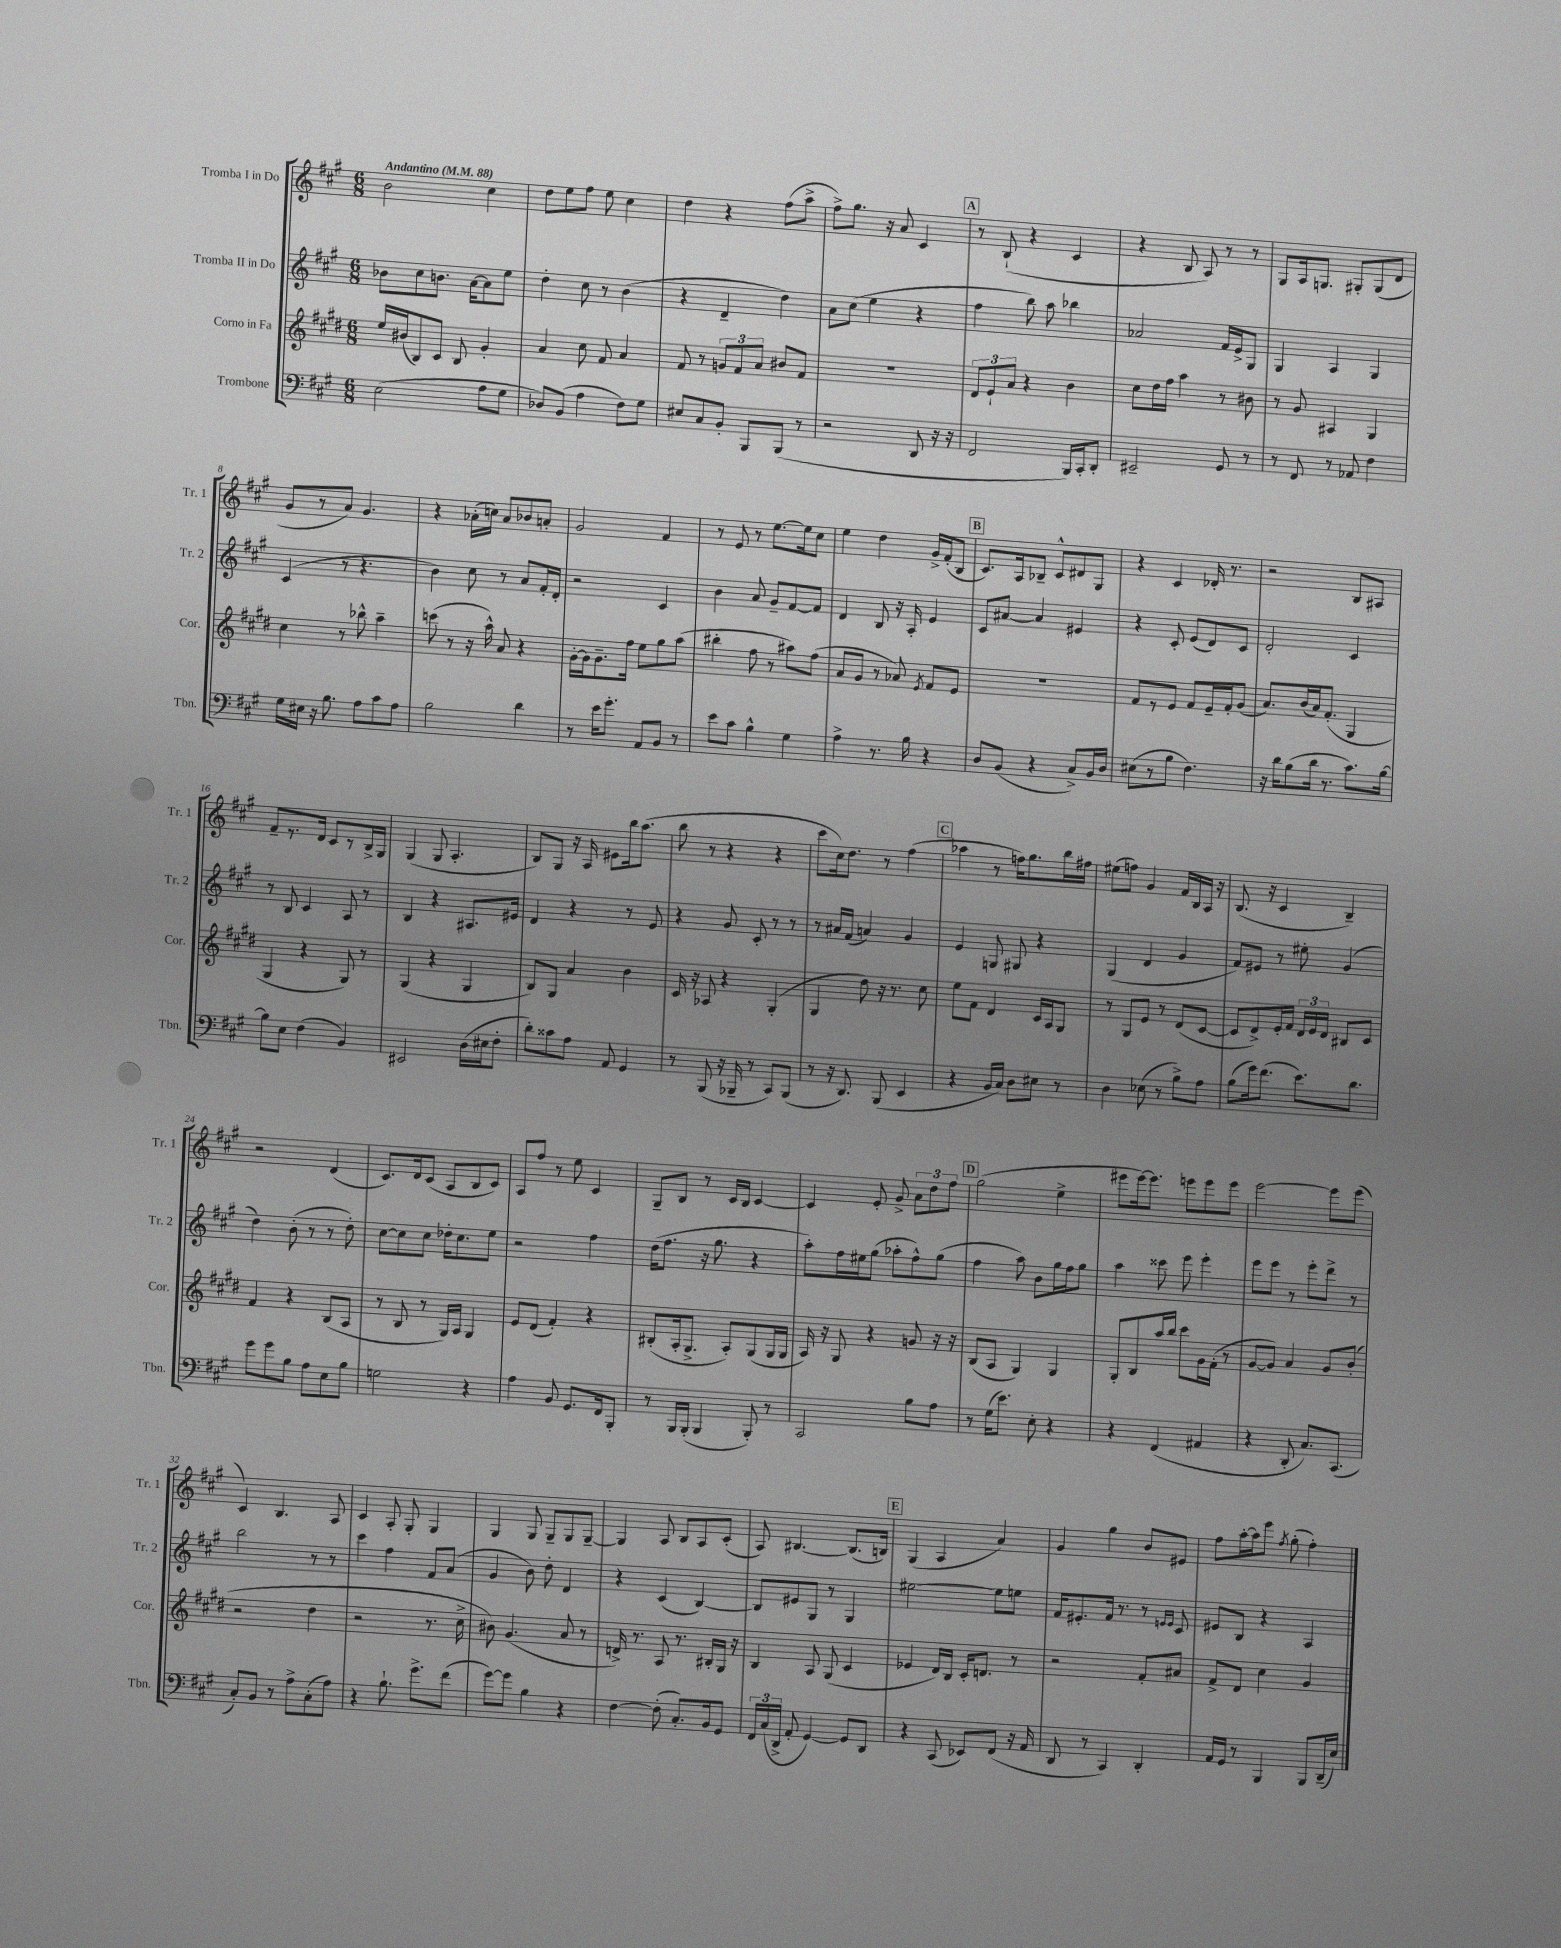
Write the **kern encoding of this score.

**kern	**kern	**kern	**kern
*part4	*part3	*part2	*part1
*staff4	*staff3	*staff2	*staff1
*I"Trombone	*I"Corno in Fa	*I"Tromba II in Do	*I"Tromba I in Do
*I'Tbn.	*I'Cor.	*I'Tr. 2	*I'Tr. 1
*clefF4	*clefG2	*clefG2	*clefG2
*k[f#c#g#]	*k[f#c#g#d#]	*k[f#c#g#]	*k[f#c#g#]
*M6/8	*M6/8	*M6/8	*M6/8
*MM88	*MM88	*MM88	*MM88
=1	=1	=1	=1
!	!	!	!LO:TX:a:B:t=Andantino
(2E\	16ee/LL	8b-X\L	2b\
.	(16b#X/J	.	.
.	8B/)	8cc#\	.
.	8c#/J	8.bn\J	.
.	8B/	.	.
.	.	[16a\KL	.
8A\L	4g#'/	8a\]	4cc#\
8G#\J	.	8ee\J	.
=2	=2	=2	=2
8D-X/L)	4a/	4dd'\	8dd\L
(8BB/J	.	.	8ee\
4A\	8cc#\	8cc#\	8ff#\J
.	8f#/	8r	8ee\
8F#\L)	4a/	(4b\	4cc#\
8G#\J	.	.	.
=3	=3	=3	=3
8E#X/L	8f#/	4r	4dd\
8C#/	8r	.	.
8BB'/J	12gn/L	4d~/	4r
.	12f#/	.	.
8BBB/L	.	.	.
.	12a/J	.	.
(8BBB/J	8b#X/L	4dd\)	(8ff#\L
8r	8f#/J	.	8aa^\J
=4	=4	=4	=4
2r	2.r	8a\L	8ff#^\L)
.	.	(8cc#\J	8.gg#\J
.	.	4ee\	.
.	.	.	16r
.	.	.	8a/
8DD/	.	4r	4c#/
16r	.	.	.
16r	.	.	.
!!LO:REH:place=s1:t=A
=5	=5	=5	=5
2FF#/	12d#/L	4ff#\	8r
.	12e`/	.	.
.	.	.	(8B`/
.	12a/J	.	.
.	4r	8bb\)	4r
.	.	8aa\	.
16BBB/LL)	4b\	4bb-X\	4c#/
16CC#'/J	.	.	.
8DD'/J	.	.	.
=6	=6	=6	=6
2EE#X~/	8cc#\L	2a-X/	4r
.	16dd#\L	.	.
.	16ff#\JJ	.	.
.	4aa\	.	8B/
.	.	.	8A/)
8GG#/	8r	16f#/LL	8r
.	.	16e^/J	.
8r	8b#X\	8G#/J	8r
=7	=7	=7	=7
8r	8r	4G#/	8G#/L
8FF#/	8g#/	.	16A/k
.	.	.	8.Gn/J
8r	4A#X/	4A/	.
8AA-X/	.	.	8G#X'/L
4F#\	4G#/	4G#/	(8G#/
.	.	.	8d/J
!!LO:LB:g=z
=8	=8	=8	=8
16G#\LL	4cc#\	(4c#/	8g#/L
16E#X\JJ	.	.	.
16r	.	.	8r
8.B\	.	.	.
.	8r	8r	8a/J)
8A\L	8bb-X^^\	4.r	4.g#/
8c#\	4aa~\	.	.
8A\J	.	.	.
=9	=9	=9	=9
2B\	(8cccn\	4b\)	4r
.	8r	.	.
.	16r	8cc#\	(16a-X'\LL
.	16aa^^\)	.	16ccn\JJ)
.	8a/	8r	8a-/L
4d\	4r	8a/L	8b-X/
.	.	16f#'/L	8an'/J
.	.	16d'/JJ	.
=10	=10	=10	=10
8r	[16g#'\LL	2r	2g#/
.	16g#\J]	.	.
16e\KL	8.g#~\	.	.
8.g#'\J	.	.	.
.	16ff#\Jk	.	.
8AA/L	8ee\L	.	.
8BB/J	8gg#\	4c#/	4f#/
8r	(8aa\J	.	.
=11	=11	=11	=11
8e\L	4bb#X'\	4b\	8r
8c#\J	.	.	8e/
4B^^\	8ff#\	8a/	8r
.	8r	8g#~/L	[8.ee\L
4G#\	8aa#X\L)	[8f#/	.
.	.	.	16ee\k]
.	(8ff#\J	8f#/J]	8cc#\J
=12	=12	=12	=12
4A^\	8a/L	4d/	4ee\
.	8g#/J	.	.
8.r	8r	8B/	4dd\
.	8a-X/)	16r	.
16B\	.	16A'/	.
.	8qe/	.	.
4r	8f#/L	4e/	16g#^/LL
.	.	.	(16f#'/J
.	8e/J	.	8B/J
!!LO:REH:place=s1:t=B
=13	=13	=13	=13
8D/L	2.r	8c#/L	8.c#/L)
(8BB/J	.	[8a#X/J	.
.	.	.	16A/k
4r	.	4a#/]	8B-X~/J
.	.	.	8c#^^/L
8C#^/L)	.	4e#X/	8d#X/
16BB/L	.	.	8G#/J
16D/JJ	.	.	.
=14	=14	=14	=14
(8E#X\L	8f#/L	4r	4r
8r	8r	.	.
8B\J	8e/J	8c#'/	4c#/
4.F#\)	8f#/L	(8e/L	.
.	16e~/L	8d/)	16d-X'/
.	16f#'/J	.	8.r
.	(8g#/J	8c#/J	.
=15	=15	=15	=15
16r	8.a/L)	2d'/	2r
16d\KL	.	.	.
(8B\	.	.	.
.	(16b/L	.	.
16d\Jk	16a/J)	.	.
8.r	(8.f#'/J	.	.
8.c#\L)	4G#/	4c#/	8B/L
.	.	.	8A#X/J
[16B\Jk	.	.	.
!!LO:LB:g=z
=16	=16	=16	=16
8B\L]	4G#/	8r	8f#~/L
8E\J	.	8B/	8.r
(4F#\	4r	4c#/	.
.	.	.	16d/Jk
.	.	.	8c#/L
4BB/)	8G#/)	8A/	8r
.	8r	8r	16B^/L
.	.	.	16G#/JJ
=17	=17	=17	=17
2EE#X/	(4G#/	4B/	(4G#/
.	4r	4r	8G#/
.	.	.	4.A'/
(16D\LL	4G#/	8.A#X/L	.
16E#X\J	.	.	.
8F#'\J	.	.	.
.	.	16e#X/Jk	.
=18	=18	=18	=18
8d'\L)	8B/L)	4d/	8B/L)
8c##X\	8G#/J	.	8G#/J
8A\J	4a/	4r	16r
.	.	.	16A/
8AA/	.	.	8e#X\L
4GG#/	4b\	8r	16bb\k
.	.	.	(8.aa\J
.	.	8e/	.
=19	=19	=19	=19
8r	16c#/	4r	8bb\
.	16r	.	.
(8BBB/	8A-X/	.	8r
16r	4r	8g#/	4r
16BBB-X~/	.	.	.
8r	.	8c#'/	.
8CC#/L)	(4G#'/	8r	4r
(8BBB-/J	.	8r	.
=20	=20	=20	=20
8r	4G#/	8r	8ccc#\L
16r	.	16a#X/LL	16cc#\k)
8.DD/)	.	(16f#/JJ	8.dd\J
.	8dd#\)	4an/)	.
(8BBB/	16r	.	8r
.	8.r	.	.
4EE/	.	4g#/	(4ff#\
.	8cc#\	.	.
!!LO:REH:place=s1:t=C
=21	=21	=21	=21
4r	8ee\L	4e/	4aa-X\
.	8f#\J	.	.
16BB/LL	4d#/	8Gn/	8r
16C#/JJ)	.	.	.
8D\L	.	8G#X/	16ffn\KL)
.	.	.	8.gg#\
8E#X\J	16c#/LL	4r	.
.	16A/J	.	.
8r	8G#/J	.	16bb\L
.	.	.	16ff#X\JJ
=22	=22	=22	=22
4D\	8r	(4G#/	(8ee#X\L
.	8G#/L	.	8ffn\J)
(8E-X\	8e/J	4d/	4g#/
8r	8r	.	.
8B^\L)	(8d#/L	4g#/	16f#/LL
.	.	.	16B/
8A\J	[8c#/J	.	16A/JJ
.	.	.	16r
=23	=23	=23	=23
(8B\L	8c#/L]	8f#/L)	(8.B/
16g#\k)	8d#^/)	8e#X/J	.
(8.f#\J	.	.	16r
.	16e'/L	8r	4c#/
.	16f#/JJ	.	.
8.e\L)	24d#/LL	8ee#X'\	.
.	24e/	.	.
.	24d#/JJ	.	.
.	8B#X/L	(4g#/	4B~/)
8.d\J	.	.	.
.	8c#/J	.	.
!!LO:LB:g=z
=24	=24	=24	=24
8g#\L	4f#/	4dd\)	2r
8g#\	.	.	.
8B\J	4r	(8b'\	.
8A\L	.	8r	.
8E\	(8B/L	8r	(4d/
8B\J	8A/J	8dd'\)	.
=25	=25	=25	=25
2Gn\	8r	[8cc#\L	8.c#/L)
.	8B/	8cc#\]	.
.	.	.	16d/k
.	8r	8cc#\J	(8c#/J
.	16G#/LL)	16dd-X'\KL	8A/L
.	16A/JJ	8.cc#\	.
4r	4G#/	.	8B/
.	.	8ee\J	8c#/J)
=26	=26	=26	=26
4A\	8e/L	2r	8A/L
.	(8d#/J	.	8ff#/J
8BB/	4f#'/)	.	8r
8.GG#/L	.	.	8ee\
.	4r	4ff#\	4c#/
16FF#/k	.	.	.
8BBB'/J	.	.	.
=27	=27	=27	=27
8r	(8B#X'/L	(16dd\KL	8G#~/L
.	.	8.ff#\J	.
16BBB/LL	16A'/k	.	8B/J
(16BBB'/JJ	8.G#^/J	.	.
4BBB/	.	16r	8r
.	.	8.gg#\	.
.	8A'/L)	.	16c#/LL
.	.	.	16B/JJ
8BBB'/)	(8G#/	4r	[4c#/
8r	16G#/L	.	.
.	16G#/JJ	.	.
=28	=28	=28	=28
2CC#/	16A/)	8aa'\L)	4c#/]
.	16r	.	.
.	8G#/	16ff#\L	.
.	.	16ee#X\J	.
.	4r	(8gg#\J	8e'/
.	.	8aa-X'\L	8g#^/
8B\L	8gn/	8ff#^^\)	12a\L
.	.	.	12dd\
8A\J	16r	(8gg#\J	.
.	.	.	12ff#\J
.	16r	.	.
!!LO:REH:place=s1:t=D
=29	=29	=29	=29
8r	(8B/L	4ff#\	(2gg#\
(16G#\KL	8A/J	.	.
8.e\J)	.	.	.
.	4G#/)	8aa\)	.
8E'\	.	8b\L	.
4r	4G#/	16gg#\L	4ee^\
.	.	16ff#\J	.
.	.	8gg#\J	.
=30	=30	=30	=30
4r	8G#'/L	4aa\	8eee#X\L
.	8B/	.	[16eee#\k)
.	.	.	8.eee#\J]
(4FF#/	16aa/L	8ccc##X\	.
.	16bb/JJ	.	.
.	8ccc#\L	8eee\	8eeen\L
4AA#X/	16g#\L	4eee'\	8eee\
.	(16f#'\JJ	.	.
.	8r	.	8eee\J
=31	=31	=31	=31
4r	[8g#/L	8eee\L	[2eee\
.	8g#/J])	8eee\J	.
8DD'/	4a/	8r	.
8.C#/L)	.	8eee'\L	.
.	8g#/L	8ddd^\J	8eee\L]
(8.CC#/J	.	.	.
.	(8b'/J	8r	(8eee\J
!!LO:LB:g=z
=32	=32	=32	=32
8C#'/L)	2r	2bb\	4c#/)
8BB/J	.	.	.
8r	.	.	4.B/
8A^\L	.	.	.
(8C#'\	4dd#\	8r	.
8A\J)	.	8r	8A/
=33	=33	=33	=33
4r	2r	4ccc#\	4c#/
8.B`\	.	4ff#\	8A'/
.	.	.	8G#'/
8.g#^\L	.	.	.
.	8.r	8f#/L	4G#/
(8f#\J	.	(8a/J	.
.	16cc#^\	.	.
=34	=34	=34	=34
[8g#\L)	8b#X\)	4g#/	4G#/
8g#\J]	(4.g#/	.	.
4B\	.	8b\)	8G#/
.	.	8dd'\	8G#~/L
4r	8a/	4d/	8G#/
.	8r	.	[8G#~/J
=35	=35	=35	=35
[4F#\	16dn^/)	4r	4G#/]
.	8.r	.	.
(8F#'\]	8A/	(4c#/	8A/
8.C#'/L)	8.r	.	8B/L
.	.	[4B/)	8A/
16BB/k	16B#X'/LL	.	.
8GG#/J	16G#/JJ	.	(8c#'/J
.	16r	.	.
=36	=36	=36	=36
24FF#/LL	4B/	8B/L]	8A/)
(24C#/	.	.	.
24DD^/JJ	.	.	.
8AA'/	.	8e#X/	[4.B#X/
[4GG#/)	8A/	8G#/J	.
.	(8G#/	8r	.
8GG#/L]	4c#/	4G#/	(8.B#/L]
8DD/J	.	.	.
.	.	.	16Bn/Jk)
!!LO:REH:place=s1:t=E
=37	=37	=37	=37
4r	4e-X/	[2ee#X\	(4G#/
(8CC#/	16d#/LL)	.	4A/
.	16B/JJ	.	.
8EE-X/L)	16c#'/KL	.	.
.	8.dn/J	.	.
(8FF#/J	.	8ee#\L]	4a/)
16r	8r	8een\J	.
16AA/	.	.	.
=38	=38	=38	=38
8DD/	2r	16f#/KL	4g#/
.	.	8.e#X'/	.
8r	.	.	.
4CC#/)	.	16f#/Jk	4gg#\
.	.	8.r	.
4DD'/	8f#'/L	8r	8b/L
.	.	16qqen/LL	.
.	.	16qqe/JJ	.
.	8a#X/J	8c#/	8e#X/J
=39	=39	=39	=39
16AA/LL	8f#^/L	8e#X/L	8ff#\L
16GG#/JJ	.	.	.
8r	8d#/J	8B/J	[16aa'\L
.	.	.	16aa\J]
4BBB/	4cc#\	4r	8eee\J
.	.	.	8qff#/
.	.	.	(8gg#'\
8BBB/L	4g#/	4A/	4ff#'\)
(16DD~/L	.	.	.
16E/JJ)	.	.	.
==	==	==	==
*-	*-	*-	*-
